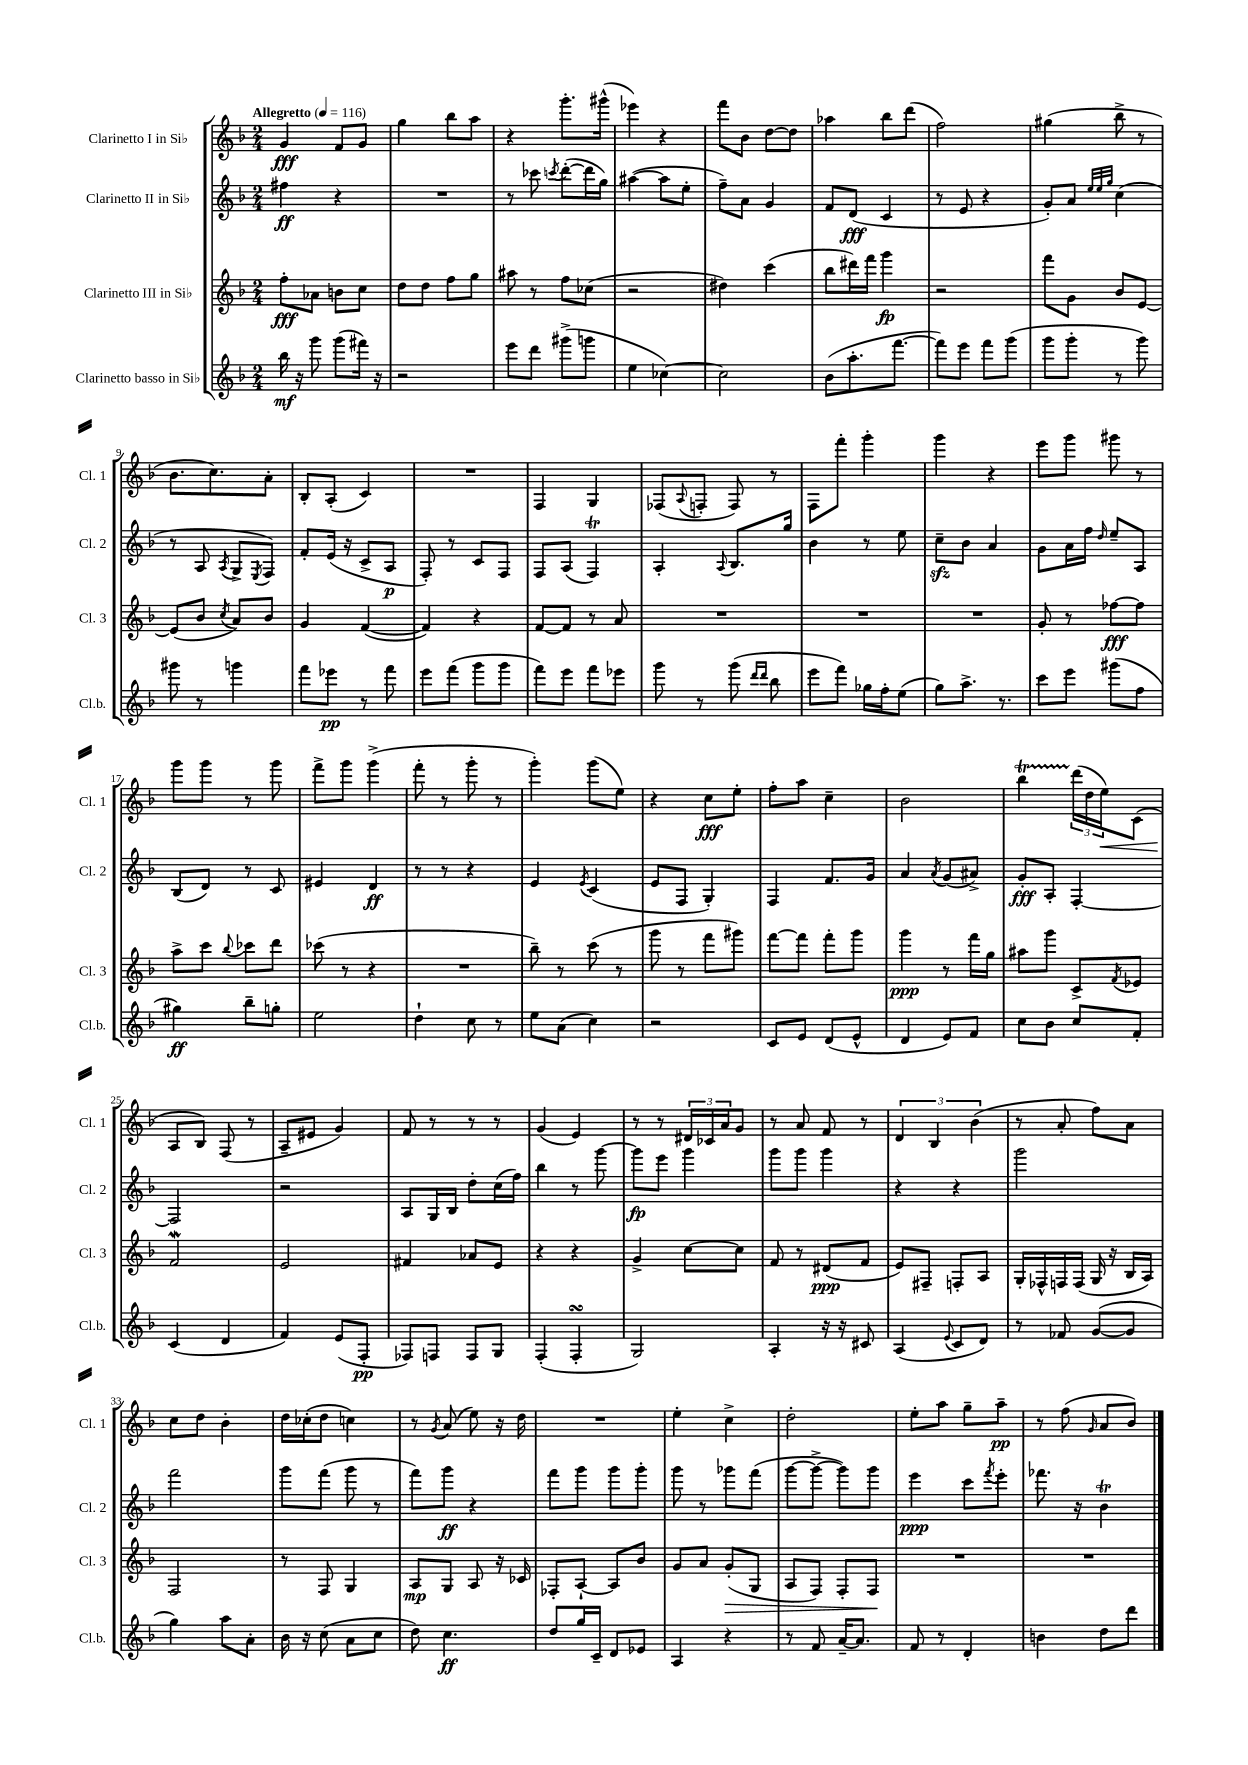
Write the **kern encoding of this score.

**kern	**dynam	**kern	**dynam	**kern	**dynam	**kern	**dynam
*part4	*part4	*part3	*part3	*part2	*part2	*part1	*part1
*staff4	*staff4	*staff3	*staff3	*staff2	*staff2	*staff1	*staff1
*I"Clarinetto basso in Si♭	*	*I"Clarinetto III in Si♭	*	*I"Clarinetto II in Si♭	*	*I"Clarinetto I in Si♭	*
*I'Cl.b.	*	*I'Cl. 3	*	*I'Cl. 2	*	*I'Cl. 1	*
*clefG2	*	*clefG2	*	*clefG2	*	*clefG2	*
*k[b-]	*	*k[b-]	*	*k[b-]	*	*k[b-]	*
*M2/4	*	*M2/4	*	*M2/4	*	*M2/4	*
*MM116	*	*MM116	*	*MM116	*	*MM116	*
=1	=1	=1	=1	=1	=1	=1	=1
!	!	!	!	!	!	!LO:TX:a:B:t=Allegretto	!
16bb-\	mf	8ff'\L	fff	4ff#X\	ff	4g/	fff
16r	.	.	.	.	.	.	.
8ggg\	.	8a-X\J	.	.	.	.	.
(8ggg\L	.	8bn\L	.	4r	.	8f/L	.
16fff#X\Jk)	.	8cc\J	.	.	.	8g/J	.
16r	.	.	.	.	.	.	.
=2	=2	=2	=2	=2	=2	=2	=2
2r	.	8dd\L	.	2r	.	4gg\	.
.	.	8dd\J	.	.	.	.	.
.	.	8ff\L	.	.	.	8bb-\L	.
.	.	8gg\J	.	.	.	8aa\J	.
=3	=3	=3	=3	=3	=3	=3	=3
8eee\L	.	8aa#X\	.	8r	.	4r	.
8ddd\J	.	8r	.	8ccc-X\	.	.	.
.	.	.	.	8qcccn/	.	.	.
(8ggg#X^\L	.	8ff\L	.	([8ddd'\L	.	8.ggg'\L	.
8gggn\J	.	(8cc-X\J	.	16ddd\L]	.	.	.
.	.	.	.	16gg\JJ)	.	(16ggg#X^^\Jk	.
=4	=4	=4	=4	=4	=4	=4	=4
4ee\	.	2r	.	([4aa#X\	.	4eee-X\)	.
[4cc-X\)	.	.	.	8aa#\L]	.	4r	.
.	.	.	.	8ee'\J	.	.	.
=5	=5	=5	=5	=5	=5	=5	=5
2cc-\]	.	4dd#X\)	.	8ff~\L)	.	8fff\L	.
.	.	.	.	8a\J	.	8b-\J	.
.	.	(4ccc\	.	4g/	.	[8dd\L	.
.	.	.	.	.	.	8dd\J]	.
=6	=6	=6	=6	=6	=6	=6	=6
(8b-\L	.	8bb-\L	.	8f/L	.	4aa-X\	.
8.aa'\	.	16ddd#X\L)	.	(8d/J	fff	.	.
.	.	16fff\JJ	.	.	.	.	.
.	.	4ggg\	fp	4c/	.	8bb-\L	.
[8.fff\J	.	.	.	.	.	.	.
.	.	.	.	.	.	(8ddd\J	.
=7	=7	=7	=7	=7	=7	=7	=7
8fff\L])	.	2r	.	8r	.	2ff\)	.
8eee\J	.	.	.	8e/	.	.	.
8fff\L	.	.	.	4r	.	.	.
(8ggg\J	.	.	.	.	.	.	.
=8	=8	=8	=8	=8	=8	=8	=8
8ggg\L	.	8fff\L	.	8g'/L)	.	(4gg#X\	.
8ggg'\J	.	8g\J	.	8a/J	.	.	.
.	.	.	.	32qqee/LLL	.	.	.
.	.	.	.	32qqee/	.	.	.
.	.	.	.	32qqgg/JJJ	.	.	.
8r	.	8b-/L	.	(4cc\	.	8bb-^\	.
8ggg\)	.	[8e/J	.	.	.	8r	.
!!LO:LB:g=z
=9	=9	=9	=9	=9	=9	=9	=9
8ggg#X\	.	(8e/L]	.	8r	.	8.b-\L	.
8r	.	8b-/J	.	8A/	.	.	.
.	.	.	.	.	.	8.cc\)	.
.	.	8qcc/	.	8qA/	.	.	.
4gggn\	.	8a/L)	.	8G^/L	.	.	.
.	.	.	.	8qE/	.	.	.
.	.	8b-/J	.	8F/J)	.	8a'\J	.
=10	=10	=10	=10	=10	=10	=10	=10
8fff\L	.	4g/	.	8f'/L	.	8B-'/L	.
8eee-X\J	pp	.	.	(16e/Jk	.	(8A'/J	.
.	.	.	.	16r	.	.	.
8r	.	([4f/	.	8c^/L	.	4c/)	.
8fff\	.	.	.	8A/J	p	.	.
=11	=11	=11	=11	=11	=11	=11	=11
8eee\L	.	4f/])	.	8F'/)	.	2r	.
(8fff\J	.	.	.	8r	.	.	.
8ggg\L	.	4r	.	8c/L	.	.	.
8ggg\J	.	.	.	8F/J	.	.	.
=12	=12	=12	=12	=12	=12	=12	=12
8fff\L)	.	[8f/L	.	8F/L	.	4F/	.
8eee\J	.	8f/J]	.	(8A/J	.	.	.
8fff\L	.	8r	.	4FT/)	.	4G/	.
8eee-X\J	.	8a/	.	.	.	.	.
=13	=13	=13	=13	=13	=13	=13	=13
8ggg\	.	2r	.	4A'/	.	(8F-X/L	.
.	.	.	.	.	.	8qqA/	.
8r	.	.	.	.	.	8Fn'/J	.
.	.	.	.	8qqA/	.	.	.
(8ggg\	.	.	.	8.B-/L	.	8F/)	.
16qqddd/LL	.	.	.	.	.	.	.
16qqddd/JJ	.	.	.	.	.	.	.
8bb-\	.	.	.	.	.	8r	.
.	.	.	.	16gg/Jk	.	.	.
=14	=14	=14	=14	=14	=14	=14	=14
8eee\L	.	2r	.	4b-\	.	8F\L	.
8fff\J)	.	.	.	.	.	8fff'\J	.
16gg-X\LL	.	.	.	8r	.	4ggg'\	.
16ff'\J	.	.	.	.	.	.	.
(8ee\J	.	.	.	8ee\	.	.	.
=15	=15	=15	=15	=15	=15	=15	=15
8gg\L)	.	2r	.	8cczz~\L	.	4ggg\	.
8.aa^\J	.	.	.	8b-\J	.	.	.
.	.	.	.	4a/	.	4r	.
8.r	.	.	.	.	.	.	.
=16	=16	=16	=16	=16	=16	=16	=16
8ccc\L	.	8g'/	.	8g\L	.	8eee\L	.
8eee\J	.	8r	.	16a\L	.	8ggg\J	.
.	.	.	.	16ff\JJ	.	.	.
.	.	.	.	16qqdd/	.	.	.
(8ggg#X\L	.	[8ff-X\L	fff	8ee~/L	.	8ggg#X\	.
8ff\J	.	8ff-\J]	.	8A/J	.	8r	.
!!LO:LB:g=z
=17	=17	=17	=17	=17	=17	=17	=17
4gg#X\)	ff	8aa^\L	.	(8B-/L	.	8ggg\L	.
.	.	8ccc\J	.	8d/J)	.	8ggg\J	.
.	.	8qqbb-/	.	.	.	.	.
8bb-~\L	.	8ccc-X\L	.	8r	.	8r	.
8ggn'\J	.	8ddd\J	.	8c/	.	8ggg\	.
=18	=18	=18	=18	=18	=18	=18	=18
2ee\	.	(8ccc-X\	.	4e#X/	.	8fff^\L	.
.	.	8r	.	.	.	8ggg\J	.
.	.	4r	.	4d/	ff	(4ggg^\	.
=19	=19	=19	=19	=19	=19	=19	=19
4dd`\	.	2r	.	8r	.	8fff'\	.
.	.	.	.	8r	.	8r	.
8cc\	.	.	.	4r	.	8ggg'\	.
8r	.	.	.	.	.	8r	.
=20	=20	=20	=20	=20	=20	=20	=20
8ee\L	.	8bb-~\)	.	4e/	.	4ggg'\)	.
(8a\J	.	8r	.	.	.	.	.
.	.	.	.	8qe/	.	.	.
4cc\)	.	(8ccc\	.	(4c/	.	(8ggg\L	.
.	.	8r	.	.	.	8ee\J)	.
=21	=21	=21	=21	=21	=21	=21	=21
2r	.	8ggg\	.	8e/L	.	4r	.
.	.	8r	.	8F/J	.	.	.
.	.	8fff\L	.	4G'/)	.	8cc\L	fff
.	.	8ggg#X\J)	.	.	.	8ee'\J	.
=22	=22	=22	=22	=22	=22	=22	=22
8c/L	.	[8fff\L	.	4F/	.	8ff'\L	.
8e/J	.	8fff\J]	.	.	.	8aa\J	.
(8d/L	.	8fff'\L	.	8.f/L	.	4cc~\	.
8e^^/J	.	8ggg\J	.	.	.	.	.
.	.	.	.	16g/Jk	.	.	.
=23	=23	=23	=23	=23	=23	=23	=23
4d/	.	4ggg\	ppp	4a/	.	2b-\	.
.	.	.	.	8qa/	.	.	.
8e/L)	.	8r	.	(8g/L	.	.	.
8f/J	.	16fff\LL	.	8a#X^/J)	.	.	.
.	.	16gg\JJ	.	.	.	.	.
=24	=24	=24	=24	=24	=24	=24	=24
8cc\L	.	8aa#X\L	.	8g'/L	fff	4bb-T\	.
8b-\J	.	8ggg\J	.	8A'/J	.	.	.
8cc/L	.	8c^/L	.	[4F'/	.	(24ddd\LL	.
.	.	.	.	.	.	24dd\	.
!	!	!	!	!	!	!	!LO:HP:b
.	.	.	.	.	.	24ee\J)	<
.	.	8qf/	.	.	.	.	.
8f'/J	.	8e-X/J	.	.	.	(8c\J	.
!!LO:LB:g=z
=25	=25	=25	=25	=25	=25	=25	=25
(4c/	.	2fw/	.	2F/]	.	8A/L	.
.	.	.	.	.	.	8B-/J)	[
4d/	.	.	.	.	.	(8F/	.
.	.	.	.	.	.	8r	.
=26	=26	=26	=26	=26	=26	=26	=26
4f/)	.	2e/	.	2r	.	8A~/L	.
.	.	.	.	.	.	8e#X/J	.
(8e/L	.	.	.	.	.	4g/)	.
8F'/J	pp	.	.	.	.	.	.
=27	=27	=27	=27	=27	=27	=27	=27
8F-X/L)	.	4f#X/	.	8A/L	.	8f/	.
8Fn/J	.	.	.	16G/L	.	8r	.
.	.	.	.	16B-/JJ	.	.	.
8F/L	.	8a-X/L	.	8dd'\L	.	8r	.
8G/J	.	8e/J	.	(16cc\L	.	8r	.
.	.	.	.	16ff\JJ)	.	.	.
=28	=28	=28	=28	=28	=28	=28	=28
(4F'/	.	4r	.	4bb-\	.	(4g/	.
4FsSSs'/	.	4r	.	8r	.	4e/)	.
.	.	.	.	[8ggg\	.	.	.
=29	=29	=29	=29	=29	=29	=29	=29
2G/)	.	4g^/	.	8ggg\L]	fp	8r	.
.	.	.	.	8eee\J	.	8r	.
.	.	[8cc\L	.	4ggg\	.	24d#X/LL	.
.	.	.	.	.	.	24c-X/	.
.	.	.	.	.	.	24a/J	.
.	.	8cc\J]	.	.	.	8g/J	.
=30	=30	=30	=30	=30	=30	=30	=30
4A'/	.	8f/	.	8ggg\L	.	8r	.
.	.	8r	.	8ggg\J	.	8a/	.
16r	.	(8d#X/L	ppp	4ggg\	.	8f/	.
16r	.	.	.	.	.	.	.
8c#X/	.	8f/J	.	.	.	8r	.
=31	=31	=31	=31	=31	=31	=31	=31
(4A/	.	8e/L)	.	4r	.	6d/	.
.	.	8F#X~/J	.	.	.	.	.
.	.	.	.	.	.	6B-/	.
8qqe/	.	.	.	.	.	.	.
8c/L	.	8Fn'/L	.	4r	.	.	.
.	.	.	.	.	.	(6b-\	.
8d/J)	.	8A/J	.	.	.	.	.
=32	=32	=32	=32	=32	=32	=32	=32
8r	.	16G'/LL	.	2ggg\	.	8r	.
.	.	16F-X^^/	.	.	.	.	.
8f-X/	.	16Fn/	.	.	.	8a'/	.
.	.	(16F/JJ	.	.	.	.	.
([8g/L	.	16G/	.	.	.	8ff\L)	.
.	.	16r	.	.	.	.	.
8g/J]	.	16B-/LL	.	.	.	8a\J	.
.	.	16A/JJ)	.	.	.	.	.
!!LO:LB:g=z
=33	=33	=33	=33	=33	=33	=33	=33
4gg\)	.	2F/	.	2fff\	.	8cc\L	.
.	.	.	.	.	.	8dd\J	.
8aa\L	.	.	.	.	.	4b-'\	.
8a'\J	.	.	.	.	.	.	.
=34	=34	=34	=34	=34	=34	=34	=34
16b-\	.	8r	.	8ggg\L	.	16dd\LL	.
16r	.	.	.	.	.	(16cc-X'\J	.
(8cc\	.	8F/	.	(8fff\J	.	8dd\J	.
8a\L	.	4G/	.	8ggg\	.	4ccn\)	.
8cc\J	.	.	.	8r	.	.	.
=35	=35	=35	=35	=35	=35	=35	=35
8dd\)	.	8A/L	mp	8fff\L)	.	8r	.
.	.	.	.	.	.	8qg/	.
4.cc\	ff	8G/J	.	8ggg\J	ff	(8a/	.
.	.	8A/	.	4r	.	8ee\)	.
.	.	16r	.	.	.	16r	.
.	.	16c-X/	.	.	.	16dd\	.
=36	=36	=36	=36	=36	=36	=36	=36
8dd/L	.	8F-X'/L	.	8fff\L	.	2r	.
16gg/L	.	[8A`/J	.	8ggg\J	.	.	.
16c~/JJ	.	.	.	.	.	.	.
8d/L	.	8A/L]	.	8ggg\L	.	.	.
8e-X/J	.	8b-/J	.	8ggg'\J	.	.	.
=37	=37	=37	=37	=37	=37	=37	=37
4A/	.	8g/L	.	8ggg\	.	4ee'\	.
.	.	8a/J	.	8r	.	.	.
!	!	!	!LO:HP:b	!	!	!	!
4r	.	(8g'/L	>	8ggg-X\L	.	4cc^\	.
.	.	8G/J	.	(8fff\J	.	.	.
=38	=38	=38	=38	=38	=38	=38	=38
8r	.	8A/L	.	[8ggg\L	.	2dd'\	.
8f/	.	8F/J)	.	8ggg^\J_	.	.	.
[16a~/KL	.	8F'/L	.	8ggg\L])	.	.	.
8.a/J]	.	.	.	.	.	.	.
.	.	8F/J	.	8ggg\J	.	.	.
.	.	.	]	.	.	.	.
=39	=39	=39	=39	=39	=39	=39	=39
8f/	.	2r	.	4eee\	ppp	8ee'\L	.
8r	.	.	.	.	.	8aa\J	.
4d'/	.	.	.	8ccc\L	.	8gg~\L	.
.	.	.	.	8qfff/	.	.	.
.	.	.	.	8eee'\J	.	8aa~\J	pp
=40	=40	=40	=40	=40	=40	=40	=40
4bn\	.	2r	.	8.fff-X\	.	8r	.
.	.	.	.	.	.	(8ff\	.
.	.	.	.	16r	.	.	.
.	.	.	.	.	.	16qqg/	.
8dd\L	.	.	.	4b-T\	.	8a/L	.
8ddd\J	.	.	.	.	.	8b-/J)	.
==	==	==	==	==	==	==	==
*-	*-	*-	*-	*-	*-	*-	*-
